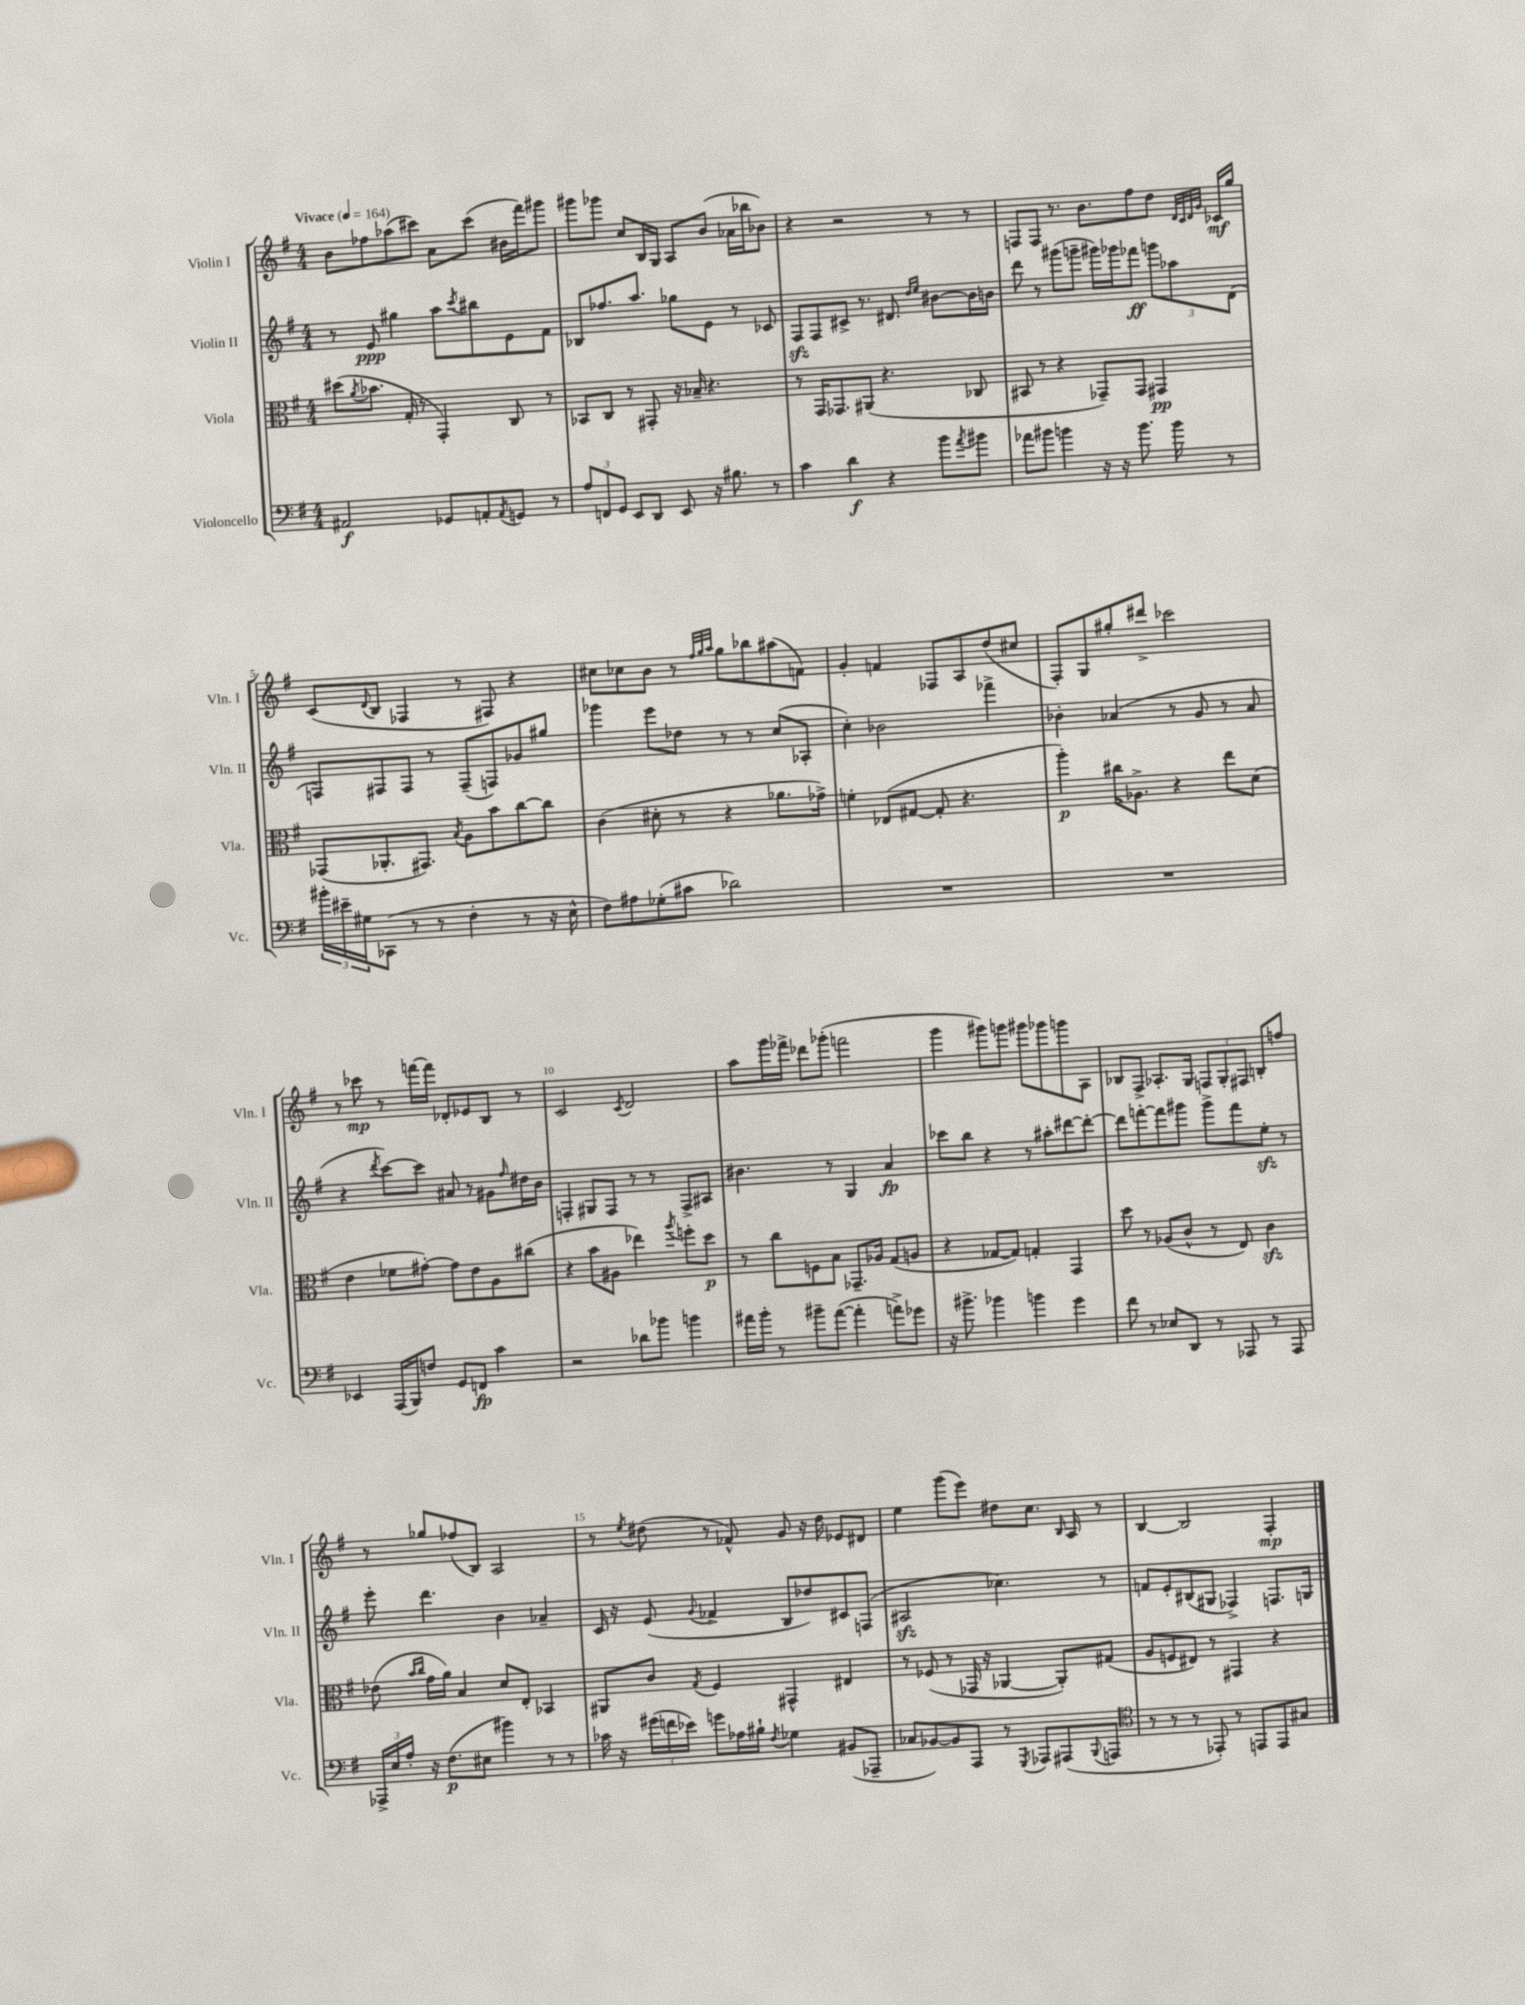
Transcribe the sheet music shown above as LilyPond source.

<<
\new StaffGroup <<
\new Staff = "s0" \with { instrumentName = "Violin I" shortInstrumentName = "Vln. I" } {
    \clef treble \key g \major \numericTimeSignature \time 4/4 \tempo "Vivace" 4 = 164
    b'8 fes''8 aes''8( cis'''8) a'8 cis'''8( bis'16 fis'''16) gis'''8 |
    gis'''8 ges'''8 c''8 b16 g16 a8 b'8( aes'16 bes''16 bes'8) |
    r4 r2 r8 r8 |
    f8 f8 r8. b'8. fis''8 d''8 \grace { d'32 c'32 d'32 g'32 } ces'16\mf g''16 |
    c'8( \appoggiatura { d'8 } b8 fes4 r8 fis8) r4 |
    cis''8 ces''8 b'8 r8 \grace { fis''32 g''32 a''32 } g''8 bes''8 ais''8( f'8) |
    g'4-. f'4 fes8 a8 d''8( cis''8 |
    fis8-.) g8 gis''8-. dis'''8-> ces'''2 |
    r8 ces'''8\mp r8 f'''16~ f'''16 des'8-. ees'8 b8 r8 |
    c'2 \acciaccatura { c'8 } d'2 |
    a''8 g'''16 fes'''16-> des'''8 ges'''8-.( f'''2 |
    g'''4 gis'''8) g'''8 gis'''8 ges'''8 g'''8 a8 |
    bes8 fis8-> aes8.-. g16 \tuplet 3/2 { f8 g8-. fis8 } b8-. f''8 |
    r8 ges''8 fes''8( b8) a2 |
    r8 \acciaccatura { e''8 } dis''8( r8 fes'8-^) g'8 r16 dis''16 ees'8 dis'8 |
    e''4 g'''8( e'''8) dis''8 c''8. \grace { b16 } a16 r8 |
    b4~ b2 fis4-.\mp \bar "|." |
}
\new Staff = "s1" \with { instrumentName = "Violin II" shortInstrumentName = "Vln. II" } {
    \clef treble \key g \major \numericTimeSignature \time 4/4
    r8 e'8\ppp gis''4 a''8 \acciaccatura { c'''8 } bis''8 e'8 fis'8 |
    bes8 fes''8. a''8. ges''8 e'8 r8 ces'8 |
    fis8\sfz fis8 cis'8-> r8. dis'8. \grace { d''16 e''16 } bis'8~ bis'16 b'16 |
    d'''8 r8 gis'''8( g'''8-- gis'''16) ges'''16 fes'''8\ff \tuplet 3/2 { g'''8 aes''8 d'8( } |
    f8) fis8 fis8 r8 fis8--( f8) ges'8 gis''8 |
    ges'''4 e'''8 des''8 r8 r8 c''8( aes8-. |
    c''4-.) bes'2 fes'''4-> |
    bes'4-. aes'4( r8 g'8 r8 aes'8 |
    r4 \acciaccatura { d'''8 } c'''8~) c'''8 ais'8 r8 gis'8 \grace { fis''16 } dis''16 b'16 |
    f4-. gis8 f8 r8 r8 f8-> ais8 |
    bis'4. r8 g4 a'4\fp |
    ces'''8 b''8 r4 r8 ais''8-. dis'''8~ dis'''8~-. |
    dis'''8 f'''8~-. f'''8 gis'''8 gis'''8-> f'''8 e''8-.\sfz r8 |
    e'''8-. d'''4. b'4 aes'4-- |
    c'16 r16 e'8( \appoggiatura { g'8 } fes'4-> b8 des''8) cis'8 f8( |
    ais2\sfz ces''4.) r8 |
    f'8 e'8-. bis8( gis8 fes4->) f8. g16 \bar "|." |
}
\new Staff = "s2" \with { instrumentName = "Viola" shortInstrumentName = "Vla." } {
    \clef alto \key g \major \numericTimeSignature \time 4/4
    dis''8( \acciaccatura { a'8 } bes'8. g16-. r8 g,4-.) c8 r8 |
    bes,8 c8 r8 gis,8-. r16 bes16-- r4. |
    r8 g,16 ges,8. ais,8( r4. ces8 |
    bis,8 r8 r4 ges,8--) ges,8 gis,4\pp |
    ges,8( aes,8.-. gis,8.) \acciaccatura { b8 } a8 b'8 c''8~ c''8 |
    c'4( dis'8-. r8 r4 aes'8. ges'16->) |
    f'4-. ees8( gis8~ gis8-. r4. |
    a''4-.\p) cis''16 aes8.-> r4 e''8 d'8( |
    e'4 fes'8 gis'8~-.) gis'8 e'8 a8 cis''8( |
    r4 b'8 ais8 ees''4) \acciaccatura { a''8 } f''8-. d''8\p |
    r8 c''8 f8 b8 ges,8.-- aes16 g8( a8 |
    r4 ges8~ ges8) g4-. g,4 |
    d''8 r8 aes8( c'8-^ r8 e8) c'4\sfz |
    ees'8( \grace { b'16 c''16 } g'16 a'16) b4 d'8 e8-. bes,4 |
    ais,8 c'8 \acciaccatura { g8 } fis4 gis,4-^ eis4 |
    r8 fes8( r8 ges,16 r16 aes,4~ aes,8-.) gis8( |
    a8 f8 eis8) r8 gis,4 r4 \bar "|." |
}
\new Staff = "s3" \with { instrumentName = "Violoncello" shortInstrumentName = "Vc." } {
    \clef bass \key g \major \numericTimeSignature \time 4/4
    ais,2\f ges,8 a,8-. \acciaccatura { a,8 } g,8 r8 |
    \tuplet 3/2 { a8 f,8 g,8 } e,8 d,8 e,8 r16 bis8. r8 |
    c'4 d'4\f r4 b'8 \acciaccatura { a'8 } bis'8 |
    aes'8 bis'8 b'4 r16 r16 b'8. b'16 r8 |
    \tuplet 3/2 { bis'16-. eis'16-- gis16 } ces,8( r8 r8 fis4-. r8 r16 e16-^ |
    fis8) ais8 ges8-.( cis'8 des'2) |
    R1 |
    R1 |
    ees,4 a,,16( b,,16) f8 g,8 f,8\fp c'4 |
    r2 des'8 bes'8 b'4 |
    ais'16 b'16-. r8 bis'8-- ais'8~( ais'4-. a'8->) ges'8 |
    r16 bis'8.-> bes'4 b'4 g'4 |
    fis'8 r8 ees8 d,8 r8 aes,,8 r8 aes,,8 |
    \tuplet 3/2 { aes,,16-> e16 a16-. } r16 fis8.\p( eis8 bis'4) r8 r8 |
    ces'16 r16 \tuplet 3/2 { gis'16( f'16 ees'16) } g'8 aes16 bis16-! \acciaccatura { fis8 } ges4 bis,8( aes,,8-- |
    ces8 bes,8~) bes,8 a,,8 r8 \acciaccatura { g,,8 } aes,,8 ais,,8( \appoggiatura { b,,8 } a,,8 |
    \clef tenor r8 r8 r8 ees,8-.) r8 e,8 e,8 gis8 \bar "|." |
}
>>
>>
\layout { \context { \Score \override BarNumber.break-visibility = ##(#f #t #t) barNumberVisibility = #(every-nth-bar-number-visible 5) } }
